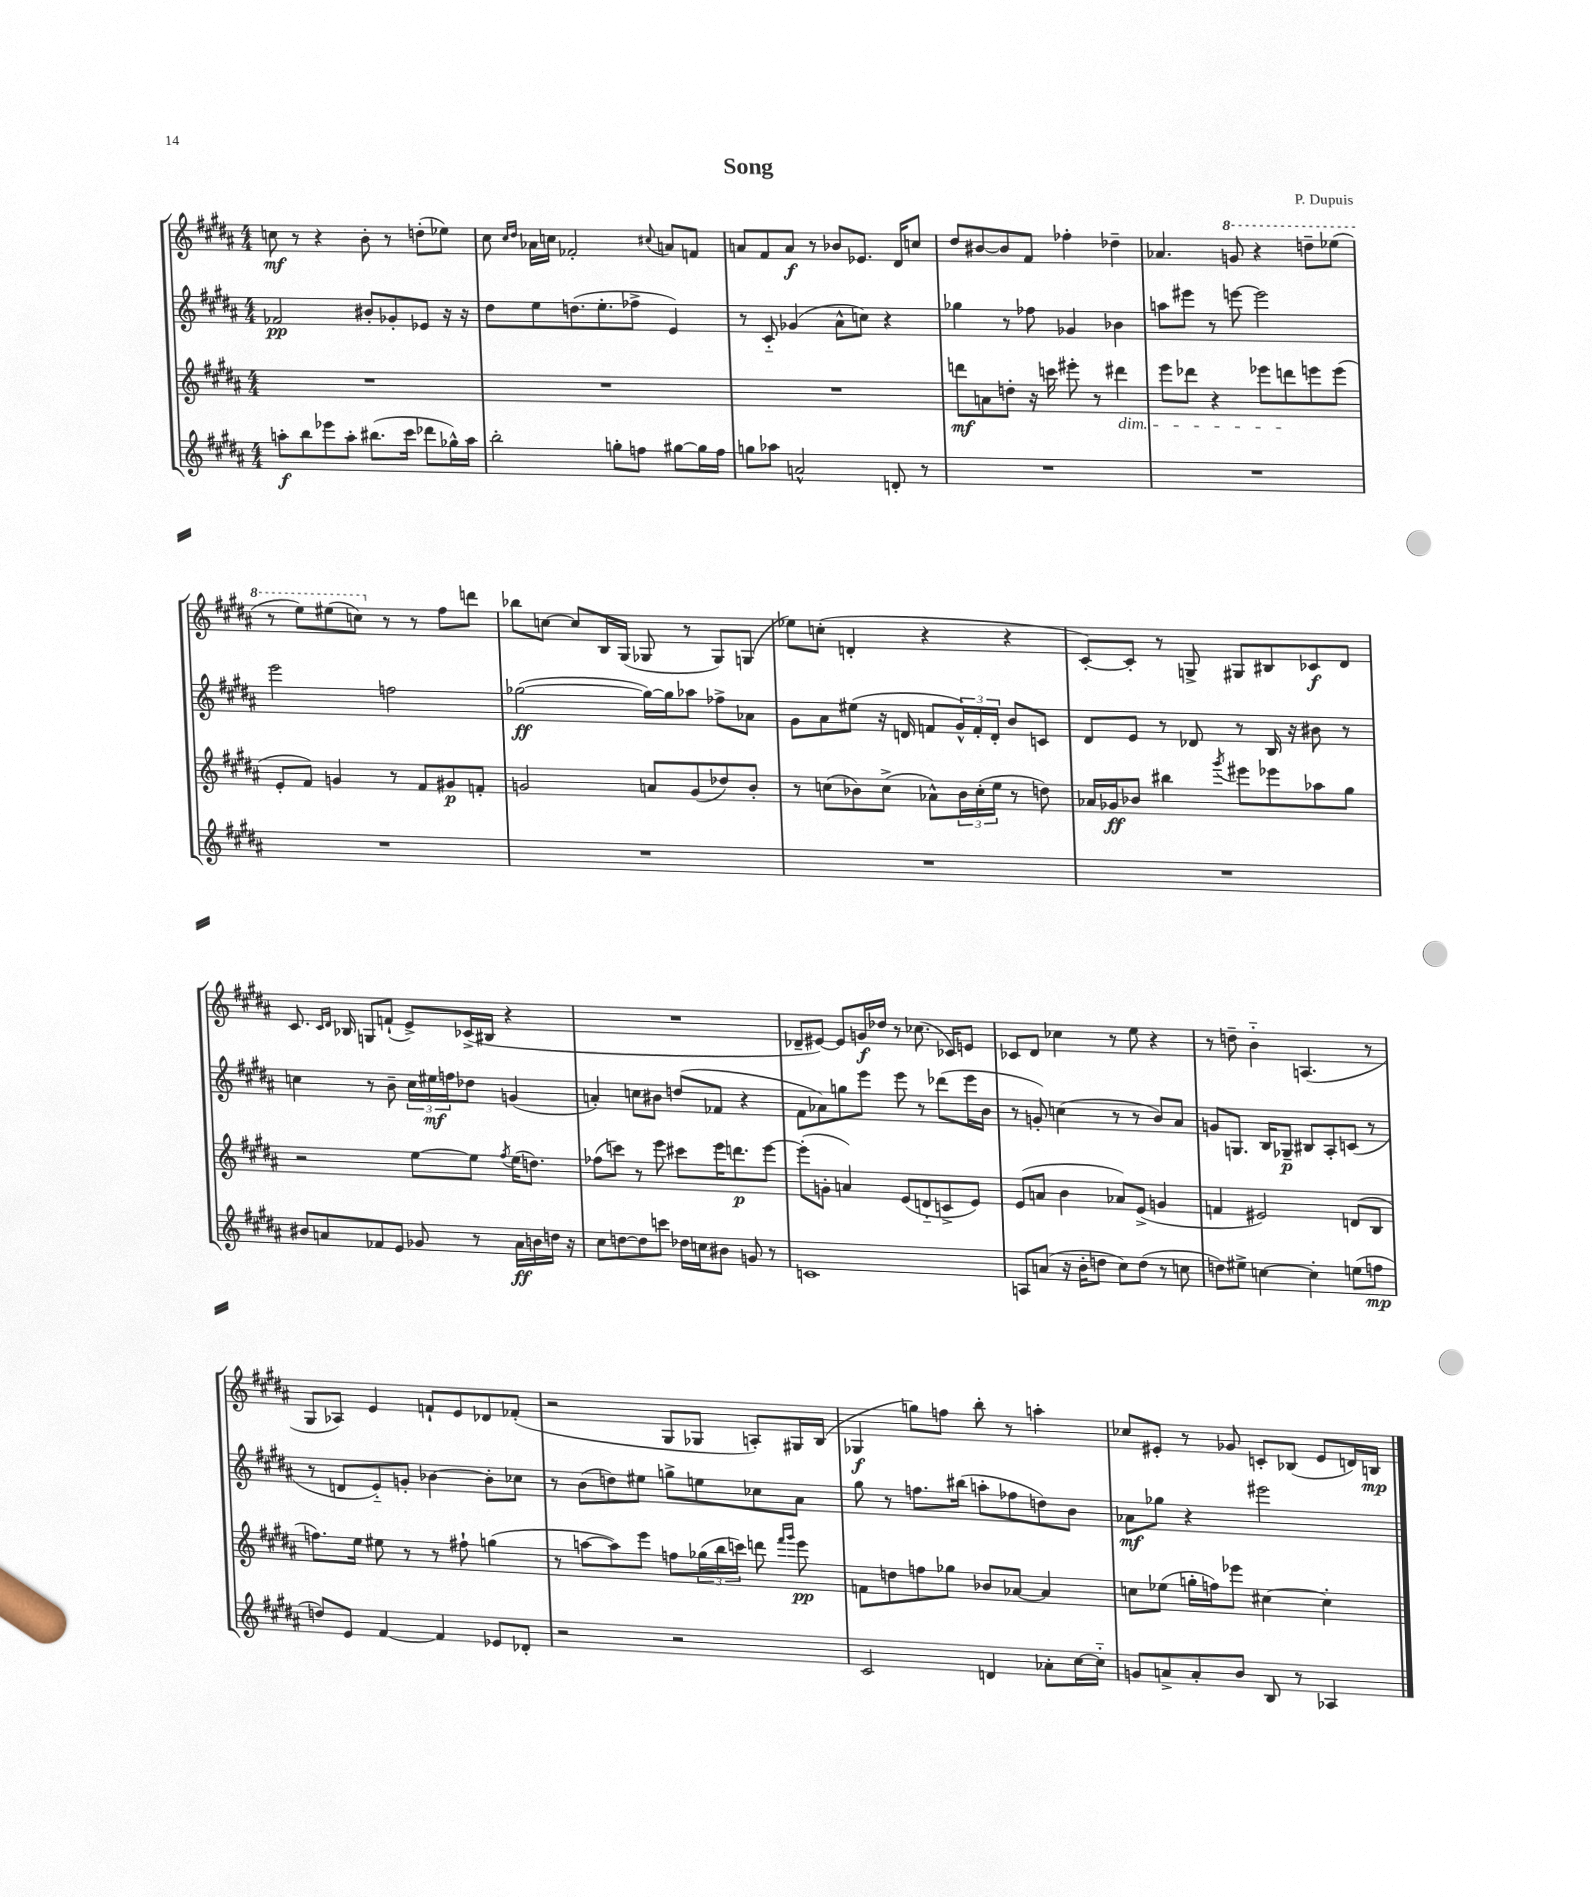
\header { title = "Song" composer = "P. Dupuis" }
<<
\new StaffGroup <<
\new Staff = "s0" {
    \clef treble \key b \major \numericTimeSignature \time 4/4
    c''8\mf r8 r4 b'8-. r8 d''8-.( ees''8) |
    cis''8 \grace { cis''16 dis''16 } aes'16 c''16 fes'2-. \appoggiatura { cis''8 } a'8 f'8 |
    a'8 fis'8 a'8\f r8 bes'8 ees'8. dis'16 c''8 |
    dis''8 bis'8~ bis'8 fis'8 fes''4-. des''4-- |
    aes'4. \ottava #1 g''8 r4 d'''8-- ees'''8( |
    r8 e'''8) eis'''8( c'''8) \ottava #0 r8 r8 fis''8 d'''8 |
    bes''8 c''8~ c''8 b16 gis16( ges8 r8 ges8) g8( |
    ees''8) c''8-.( d'4-. r4 r4 |
    cis'8~-.) cis'8-. r8 g8-> gis8 bis8 ces'8\f dis'8 |
    cis'8. \grace { cis'16 dis'16 } bes16 g8 f'8-!( e'8->) ces'16->( bis16 r4 |
    R1 |
    des'8-- eis'8~) eis'8 g'16\f des''16 r8 ces''8.( ces'16) e'8 |
    ces'8 dis'8 ces''4 r8 e''8 r4 |
    r8 d''8-- b'4-_ a4.( r8 |
    gis8 aes8) e'4 f'8-! e'8 des'8 fes'8-.( |
    r2 gis8 ges8 a8-.) gis16 b16( |
    ges4\f g''8) f''8 b''8-. r8 a''4-. |
    ces''8 eis'8-. r8 ges'8 c'8-. bes8( eis'8 d'16) b16\mp \bar "|." |
}
\new Staff = "s1" {
    \clef treble \key b \major \numericTimeSignature \time 4/4
    fes'2\pp bis'8-. ges'8-. ees'8 r16 r16 |
    dis''8 e''8 d''8.( e''8.-. fes''8-> e'4) |
    r8 cis'8-_ ges'4( ais'8-^ c''8) r4 |
    ges''4 r8 fes''8 ges'4 bes'4 |
    a''8 eis'''8 r8 e'''8~ e'''2 |
    e'''2 f''2 |
    ges''2~\ff( ges''16~) ges''16 aes''8 fes''8-> aes'8 |
    gis'8 ais'8 eis''8( r16 d'16 f'8 \tuplet 3/2 { gis'16-^) f'16-. d'16-. } b'8 c'8 |
    dis'8 e'8 r8 des'8 r8 b16 r16 bis'8 r8 |
    c''4 r8 b'8-- \tuplet 3/2 { c''16 eis''16\mf f''16 } des''8 g'4( |
    a'4-.) c''8 bis'8 d''8( fes'8 r4 |
    fis'8 aes'8) g''8 e'''8 e'''8 r8 des'''8( e'''16 b'16 |
    r8 g'8-.) c''4( r8 r8 b'8) ais'8 |
    g'8 g8. b16 ges8--\p bis8 ais8-. c'8( r8 |
    r8 d'8 e'8-_) g'8-. bes'4~ bes'8-. ces''8 |
    r8 b'8( d''8) eis''8 g''8-> e''8 ces''8 ais'8 |
    gis''8 r8 f''8. bis''16( a''8-. fes''8 d''8) b'8 |
    aes'8\mf ges''8 r4 eis'''2 \bar "|." |
}
\new Staff = "s2" {
    \clef treble \key b \major \numericTimeSignature \time 4/4
    R1 |
    R1 |
    R1 |
    d'''8\mf a'8 d''8-. r16 c'''16 eis'''8-. r8 dis'''4\dim |
    e'''8 des'''8 r4 ees'''8 d'''8\! e'''8 e'''8( |
    e'8-. fis'8) g'4 r8 fis'8 gis'8\p f'8-. |
    g'2 a'8 g'8( des''8) b'8-. |
    r8 c''8( bes'8) c''8->( aes'8-^) \tuplet 3/2 { bes'16 c''16-.( e''16 } r8 d''8) |
    aes'16 ges'16\ff bes'8 bis''4 \acciaccatura { gis'''8 } eis'''8 ees'''8 aes''8 gis''8 |
    r2 e''8~ e''8 \acciaccatura { fis''8 } e''16( d''8.) |
    fes''8( c'''8) r8 e'''8 cis'''8 e'''16 d'''8.\p e'''8~ |
    e'''8-.( g'8-. a'4) e'8( d'8-_ c'8-> e'8) |
    e'8( a'8 b'4 aes'8) e'8->( g'4 |
    f'4 eis'2) d'8( b8 |
    f''8.) e''16 eis''8 r8 r8 fis''8-! g''4( |
    r8 a''8~ a''8) e'''8 f''8 \tuplet 3/2 { ges''16( b''16 c'''16) } d'''8 \grace { fis'''16 gis'''16 } e'''8\pp |
    f'8 d''8 f''8 ges''8 bes'8 aes'8~ aes'4 |
    c''8 ees''8( g''16-. f''16) ees'''8 cis''4~ cis''4-. \bar "|." |
}
\new Staff = "s3" {
    \clef treble \key b \major \numericTimeSignature \time 4/4
    a''8-.\f b''8 ees'''8 a''8-. bis''8.( cis'''16 des'''8 ges''16-^) a''16 |
    b''2-. g''8-. f''8 gis''8~ gis''16 f''16 |
    g''8 aes''8 a'2-^ d'8-. r8 |
    R1 |
    R1 |
    R1 |
    R1 |
    R1 |
    R1 |
    bis'8 a'8 fes'8 e'8 ges'8 r8 a'16\ff b'16 d''16 r16 |
    cis''8 d''8~ d''8 c'''8 des''16 c''16 bis'8 g'8 r8 |
    c'1 |
    a8 a'8( r16 b'16-. d''8 cis''8) d''8( r8 c''8 |
    d''8) eis''8-> c''4~ c''4-. e''8( f''8\mp |
    d''8) e'8 fis'4~ fis'4 ees'8 des'8-. |
    r2 r2 |
    cis'2 d'4 aes'8-. cis''16~ cis''16-_ |
    g'8 a'8-> a'8-. b'8 b8 r8 aes4 \bar "|." |
}
>>
>>
\layout { \context { \Score \remove "Bar_number_engraver" } }
